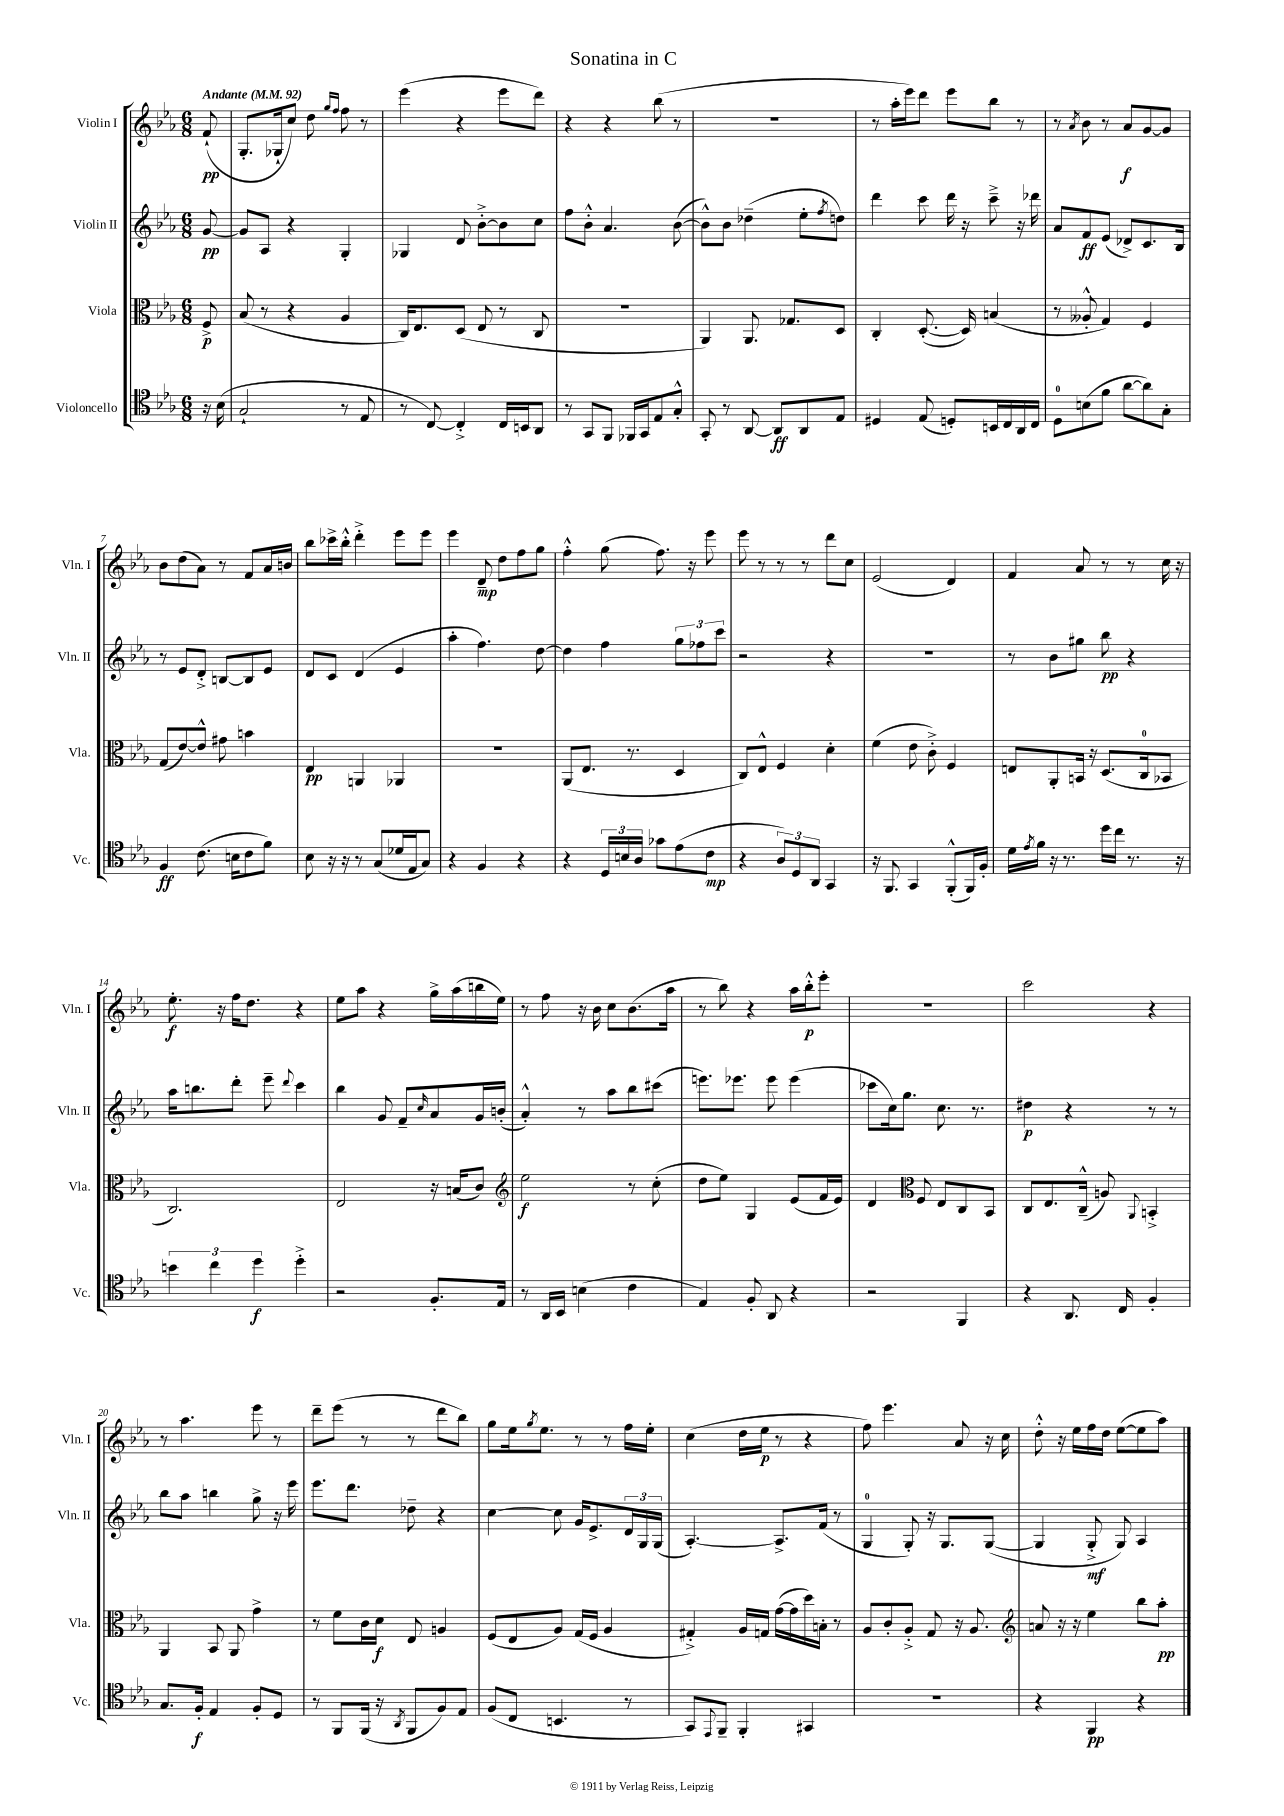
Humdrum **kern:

**kern	**kern	**kern	**kern
*staff4	*staff3	*staff2	*staff1
*clefC4	*clefC3	*clefG2	*clefG2
*k[b-e-a-]	*k[b-e-a-]	*k[b-e-a-]	*k[b-e-a-]
*M6/8	*M6/8	*M6/8	*M6/8
*MM92	*MM92	*MM92	*MM92
16r	8F^	[8g	(8f`
(16B-	.	.	.
=	=	=	=
2G`	(8B-	8g]	8.G'
.	8r	8A-	.
.	.	.	16G-`
.	4r	4r	8cc)
.	.	.	8dd
.	.	.	16qqgg
.	.	.	16qqff
8r	4A-	4G'	8ff
8E-	.	.	8r
=	=	=	=
8r	16C)	4G-	(4eee-
.	8.E-	.	.
[8C)	.	.	.
4C'^]	(8D	8d	4r
.	8E-	[8b-'^	.
16C	8r	8b-]	8eee-
16BB	.	.	.
8AA-	8C	8cc	8ddd)
=	=	=	=
8r	2.r	8ff	4r
8GG	.	8b-'^^	.
8FF	.	4.a-	4r
16FF-	.	.	.
16GG	.	.	.
8E-	.	.	(8bb-
8G'^^	.	([8b-	8r
=	=	=	=
8GG'	4AA-)	8b-^^])	2.r
8r	.	8b-	.
[8AA-	8.AA-	(4dd-~	.
8AA-]	.	.	.
.	8.G-	.	.
8AA-	.	8ee-'	.
.	.	8qff	.
8E-	8D	8dd)	.
=	=	=	=
4D#	4C'	4ddd	8r
.	.	.	16aa-'
.	.	.	16eee-)
(8E-	([8.D'	8ccc	8ddd
8D')	.	16ddd	8eee-
.	16D])	16r	.
16BB	(4B	8ccc~^	8bb-
16C	.	.	.
16AA-	.	16r	8r
16C	.	16ddd-	.
=	=	=	=
8D	8r	8a-	8r
.	.	.	8qa-
(8B	8A--'^^	8f	8b-
8f	4G)	(8e-	8r
[8a-	.	8d-^)	8a-
8a-])	4F	8.c	[8g
8G'	.	.	8g]
.	.	16B-	.
=	=	=	=
4F	(8G	8r	8b-
.	[8e-)	8e-	(8dd
(8.c	8e-^^]	8d'^	8a-)
.	8g#	[8B	8r
16B	.	.	.
8c	4b	8B]	8f
8f)	.	8e-	16a-
.	.	.	16b
=	=	=	=
8B-	4E-	8d	8bb-
16r	.	8c	16ccc-^
16r	.	.	16bb-'^^
8r	4AA	(4d	4ddd'^
(8G	.	.	.
16d-	4AA-	4e-	8eee-
16E-	.	.	.
8G)	.	.	8eee-
=	=	=	=
4r	2.r	4aa-'	4eee-
4F	.	4.ff)	8d~
.	.	.	8dd
4r	.	.	8ff
.	.	[8dd	8gg
=	=	=	=
4r	(8AA-	4dd]	4ff'^^
.	8.E-	.	.
24D	.	4ff	(8gg
24B	.	.	.
.	8.r	.	.
24A-	.	.	.
8g-	.	.	8.ff)
(8e-	4D	12gg	.
.	.	.	16r
.	.	12ff-	.
8c	.	.	8eee-
.	.	12ccc	.
=	=	=	=
4r	8C)	2r	8eee-
.	8E-^^	.	8r
12A-)	4F	.	8r
12D	.	.	.
.	.	.	8r
12AA-	.	.	.
4GG	4d'	4r	8ddd
.	.	.	8cc
=	=	=	=
16r	(4f	2.r	(2e-
8.FF	.	.	.
4GG	8e-	.	.
.	8c'^)	.	.
(8FF'^^	4F	.	4d)
16FF)	.	.	.
16F'	.	.	.
=	=	=	=
16d	8E	8r	4f
8qe-	.	.	.
16f	.	.	.
16r	8AA-'	8b-	.
8.r	.	.	.
.	16BB	8gg#	8a-
.	16r	.	.
16dd	(8.D	8bb-	8r
16cc	.	.	.
8.r	.	4r	8r
.	16C	.	.
.	8BB-	.	16cc
16r	.	.	16r
=	=	=	=
6b	2.C)	16aa-	8.ee-'
.	.	8.bb	.
6cc	.	.	.
.	.	.	16r
.	.	8ddd'	16ff
.	.	.	8.dd
6dd	.	.	.
.	.	8eee-~	.
.	.	8qqddd	.
4dd'^	.	4ccc	4r
=	=	=	=
2r	2E-	4bb-	8ee-
.	.	.	8aa-
.	.	8g	4r
.	.	8f~	.
.	.	16qqcc	.
8.F'	16r	8a-	16gg^
.	(16B	.	(16aa-
.	8c)	16g	16bb
16E-	.	(16b'	16ee-)
=	=	=	=
*	*clefG2	*	*
8r	2ee-	4a-'^^)	8r
16AA-	.	.	8ff
16BB-	.	.	.
(4B	.	8r	16r
.	.	.	16b-
.	.	8aa-	8cc
4c	8r	8bb-	(8.b-
.	(8cc'	(8ccc#	.
.	.	.	16aa-
=	=	=	=
4E-)	8dd	8.eee)	8r
.	8ee-)	.	8bb-)
.	.	8.eee-	.
8F'	4G	.	4r
8AA-	.	8eee-	.
4r	(8e-	(4eee-	16aa-
.	.	.	16bb-'^^
.	16f	.	8eee-'
.	16e-)	.	.
=	=	=	=
2r	4d	8ccc-	2.r
.	.	16cc)	.
.	.	8.gg	.
*	*clefC3	*	*
.	8F	.	.
.	8E-	8.cc	.
4FF	8C	.	.
.	.	8.r	.
.	8BB-	.	.
=	=	=	=
4r	8C	4dd#	2ccc
.	8.E-	.	.
8.AA-	.	4r	.
.	(16C~^^	.	.
.	8A)	.	.
16C	.	.	.
.	8qqAA-	.	.
4F'	4BB'^	8r	4r
.	.	8r	.
=	=	=	=
8.G	4AA-	8bb-	8r
.	.	8aa-	4.aa-
16F'	.	.	.
4E-	8BB-	4bb	.
.	8AA-	.	.
8F'	4g^	8gg^	8eee-
8D	.	16r	8r
.	.	16eee-	.
=	=	=	=
8r	8r	8.eee-	8ddd~
8FF	8f	.	(8eee-
.	.	8.ddd	.
(16FF	16c	.	8r
16r	16d	.	.
8qAA-	.	.	.
8FF	8E-	8dd-~	8r
8F)	4A	4r	8ddd
8E-	.	.	8bb-)
=	=	=	=
(8F	(8F	[4cc	8gg
8C	8E-	.	16ee-
.	.	.	8qgg
.	.	.	8.ee-
4.BB	8A-)	8cc]	.
.	(16G	16g	8r
.	16F	8.e-^	.
.	4A-	.	8r
8r	.	24d	16ff
.	.	24G	.
.	.	.	16ee-'
.	.	(24G	.
=	=	=	=
8GG)	4G#'^)	[4.A-')	(4cc
8qqEE-	.	.	.
8FF~	.	.	.
4FF'	16A-	.	16dd
.	16G	.	16ee-
.	([16g	8.A-^]	8r
.	16g]	.	.
4GG#	16dd)	.	4r
.	16B'	(16f	.
.	8r	8r	.
=	=	=	=
2.r	8A-	4G	8ff)
.	8c'	.	4.eee-
.	8A-'^	8G')	.
.	8G	16r	.
.	.	8.G	.
.	16r	.	8a-
.	8.A-	.	.
.	.	([8G	16r
.	.	.	16cc
=	=	=	=
*	*clefG2	*	*
4r	8a	4G]	8dd'^^
.	16r	.	16r
.	16r	.	16ee-
4FF	4ee-	8G'^	16ff
.	.	.	16dd
.	.	8G)	([8ee-
4r	8bb-	4A-	8ee-]
.	8aa-'	.	8aa-)
==	==	==	==
*-	*-	*-	*-
